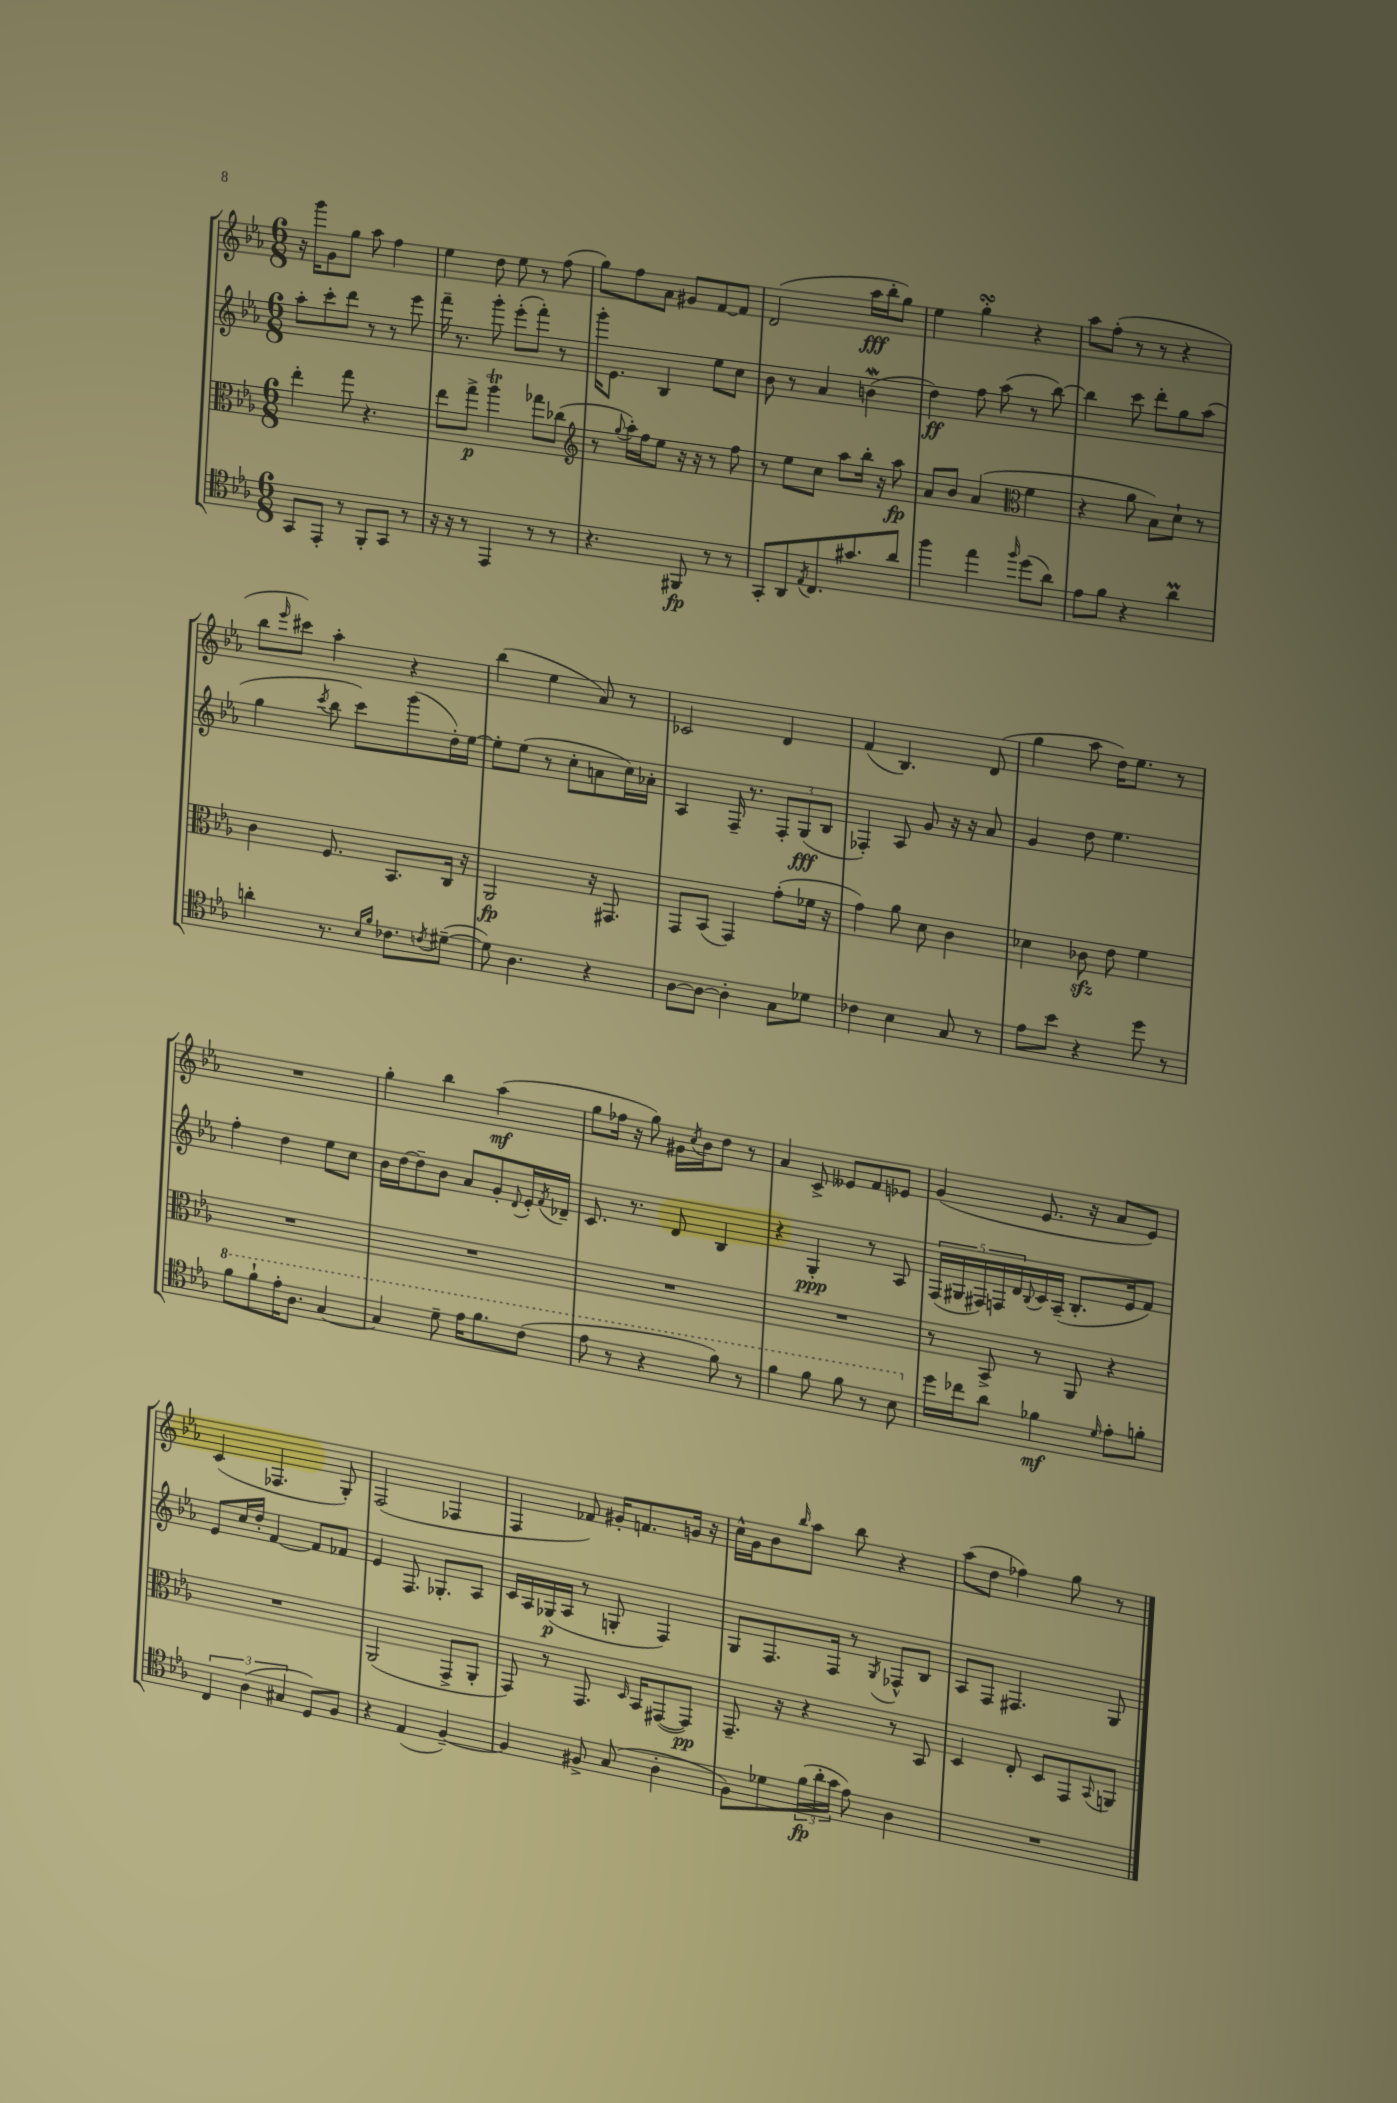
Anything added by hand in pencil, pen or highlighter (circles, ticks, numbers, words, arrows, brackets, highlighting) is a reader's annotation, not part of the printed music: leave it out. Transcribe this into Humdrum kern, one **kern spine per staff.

**kern	**kern	**kern	**kern
*staff4	*staff3	*staff2	*staff1
*clefC4	*clefC3	*clefG2	*clefG2
*k[b-e-a-]	*k[b-e-a-]	*k[b-e-a-]	*k[b-e-a-]
*M6/8	*M6/8	*M6/8	*M6/8
8GG	4ee-'	8aa-'	16r
.	.	.	16ggg
8EE-'	.	8ccc'	8g
8r	8gg	8ddd	8gg
8FF'	4.r	8r	8aa-
8GG	.	8r	4ff
8r	.	8eee-	.
=	=	=	=
16r	8ee-	16fff~	4ee-
16r	.	8.r	.
8r	8gg^	.	.
4EE-	4aa-	8ggg'	8dd
.	.	(8eee-'	8ee-
8r	8gg-	8fff')	8r
8r	(8cc-	8r	(8ff
=	=	=	=
*	*clefG2	*	*
4.r	8r	16ggg'	8gg)
.	.	8.e-	.
.	8qqgg	.	.
.	16aa-')	.	8ff
.	16ff	.	.
.	8ee-	4B-	8a-
8FF#	16r	.	8g#
.	16r	.	.
8r	8r	8ee-	[8f
8r	8ff	8cc	8f]
=	=	=	=
8GG'	8r	8b-	(2d
8AA-	8ee-	8r	.
8qE-	.	.	.
8.C	8cc	4a-	.
.	8aa-	.	.
8.g#	.	.	.
.	16bb-'	(4b	16aa-
.	16r	.	16bb-'
8a-	8aa-	.	8gg)
=	=	=	=
4ff	8a-	4dd)	4ee-
.	8b-	.	.
4ee-	(4a-	8ff	4gg'
.	.	(8aa-	.
*	*clefC3	*	*
16qqff	.	.	.
(8dd	4f	8r	4r
8a-)	.	[8bb-)	.
=	=	=	=
8e-	4r	4bb-]	8aa-
8f	.	.	(8ff'
4r	8a-	8ccc	8r
.	8B-)	8ddd'	8r
4a-	8d`	8gg	4r
.	8r	(8aa-	.
=	=	=	=
4a'	4c	4gg	8bb-
.	.	.	16qqeee-
.	.	.	8ccc#)
.	.	8qccc	.
8.r	8.F	8bb-	4aa-'
.	.	8ccc)	.
16qqB-	.	.	.
16qqf	.	.	.
8.c-	8.BB-	.	.
.	.	(8ggg	4r
8qc	.	.	.
([8d#~	16C	16dd')	.
.	16r	[16ee-	.
=	=	=	=
8d#])	2AA-	8ee-']	(4bb-
4.A-	.	(8ee-	.
.	.	8r	4ee-
.	.	8cc'	.
4r	16r	8a	8a-)
.	8.GG#	.	.
.	.	16cc)	8r
.	.	16a-'	.
=	=	=	=
[8A-	8GG	4A-	2c-
8A-_	(8BB-	.	.
4A-']	4GG)	16F~	.
.	.	8.r	.
8G	(8g'	12F'	4d
.	.	(12G	.
8d-	16f-	.	.
.	.	12B-	.
.	16r	.	.
=	=	=	=
4c-	4g)	4F-')	(4f
4B-	8a-	8A-	4.B-)
.	8d	8g	.
8G	4c	16r	.
.	.	16r	.
8r	.	8a-	(8d
=	=	=	=
8e-	4d-	4g	4gg
8b-	.	.	.
4r	8c-	8dd	8aa-
.	8e-	4.ee-	16dd)
.	.	.	8.ee-
8dd	4f	.	.
8r	.	.	8r
=	=	=	=
8ff	2.r	4ff'	2.r
8ff`	.	.	.
16ee-'	.	4dd	.
8.a-	.	.	.
[4g	.	8ee-	.
.	.	8cc	.
=	=	=	=
4g]	2.r	16b-	4gg'
.	.	[16dd	.
.	.	8dd~]	.
8dd~	.	8b-	4bb-
16ee-	.	8a-	.
8.ff	.	.	.
.	.	8g'	(4aa-
.	.	8qqd	.
(8cc	.	16e-'	.
.	.	8qf	.
.	.	16d-~	.
=	=	=	=
8ee-	2.r	8.c	8gg
8r	.	.	16ff-
.	.	8.r	16r
4r	.	.	8gg)
.	.	8d	16g#
.	.	.	8qcc
.	.	.	16b-
8ff)	.	4B-	8dd
8r	.	.	8r
=	=	=	=
4ff	2.r	4r	4a-
8ff	.	4G'	8c^
8ff	.	.	8e--
8r	.	8r	8f
8b-	.	8A-	8e-
=	=	=	=
16dd	8r	(20F	(4g
.	.	20G#	.
16cc-	.	.	.
.	.	20F#)	.
8a-	8BB-^	.	.
.	.	20F	.
.	.	20d	.
.	.	8qqB-	.
4f-	8r	16c	8.e-
.	.	(16A-~	.
.	8AA-	8.B-'	.
.	.	.	16r
16qqd	.	.	.
8e-'	4r	.	8a-
.	.	16e-	.
8f'	.	8f)	8e-)
=	=	=	=
6C	2.r	8e-	(4c
.	.	16cc	.
(6A-	.	.	.
.	.	16dd'	.
.	.	[4f	4.F-
6G#	.	.	.
8D)	.	8f]	.
8F	.	8f-	8G')
=	=	=	=
4r	(2AA-	4e-	(2F
(4E-	.	8.F	.
.	.	8.G-'	.
[4F~)	8GG^	.	4F-
.	8AA-'	8A-	.
=	=	=	=
4F]	8GG)	16c	4F
.	.	16A-	.
.	8r	(16G-	.
.	.	16A-	.
8F#^	8.GG	8r	8f-)
(8G	.	8G'	16g#'
.	16qqD	.	.
.	16BB-	.	8.f
4A-'	([8GG#	4F)	.
.	8GG#])	.	16g
.	.	.	16r
=	=	=	=
8F)	8.GG~	8G	16cc^^
.	.	.	16g
8d-	.	8.F	8b-
.	16r	.	.
.	.	.	16qqbb-
(24f	4r	.	8aa-
24a-'	.	.	.
.	.	16F	.
24g	.	.	.
8e-)	.	8r	8bb-
.	.	8qG	.
4A-	8r	8F-^^	4r
.	8BB-	8B-	.
=	=	=	=
2.r	4D	8A-	(8aa-
.	.	8F	8dd
.	8E-'	4.F#	4ff-)
.	8D	.	.
.	8GG	.	8gg
.	8qqBB-	.	.
.	8AA	8G	8r
==	==	==	==
*-	*-	*-	*-
